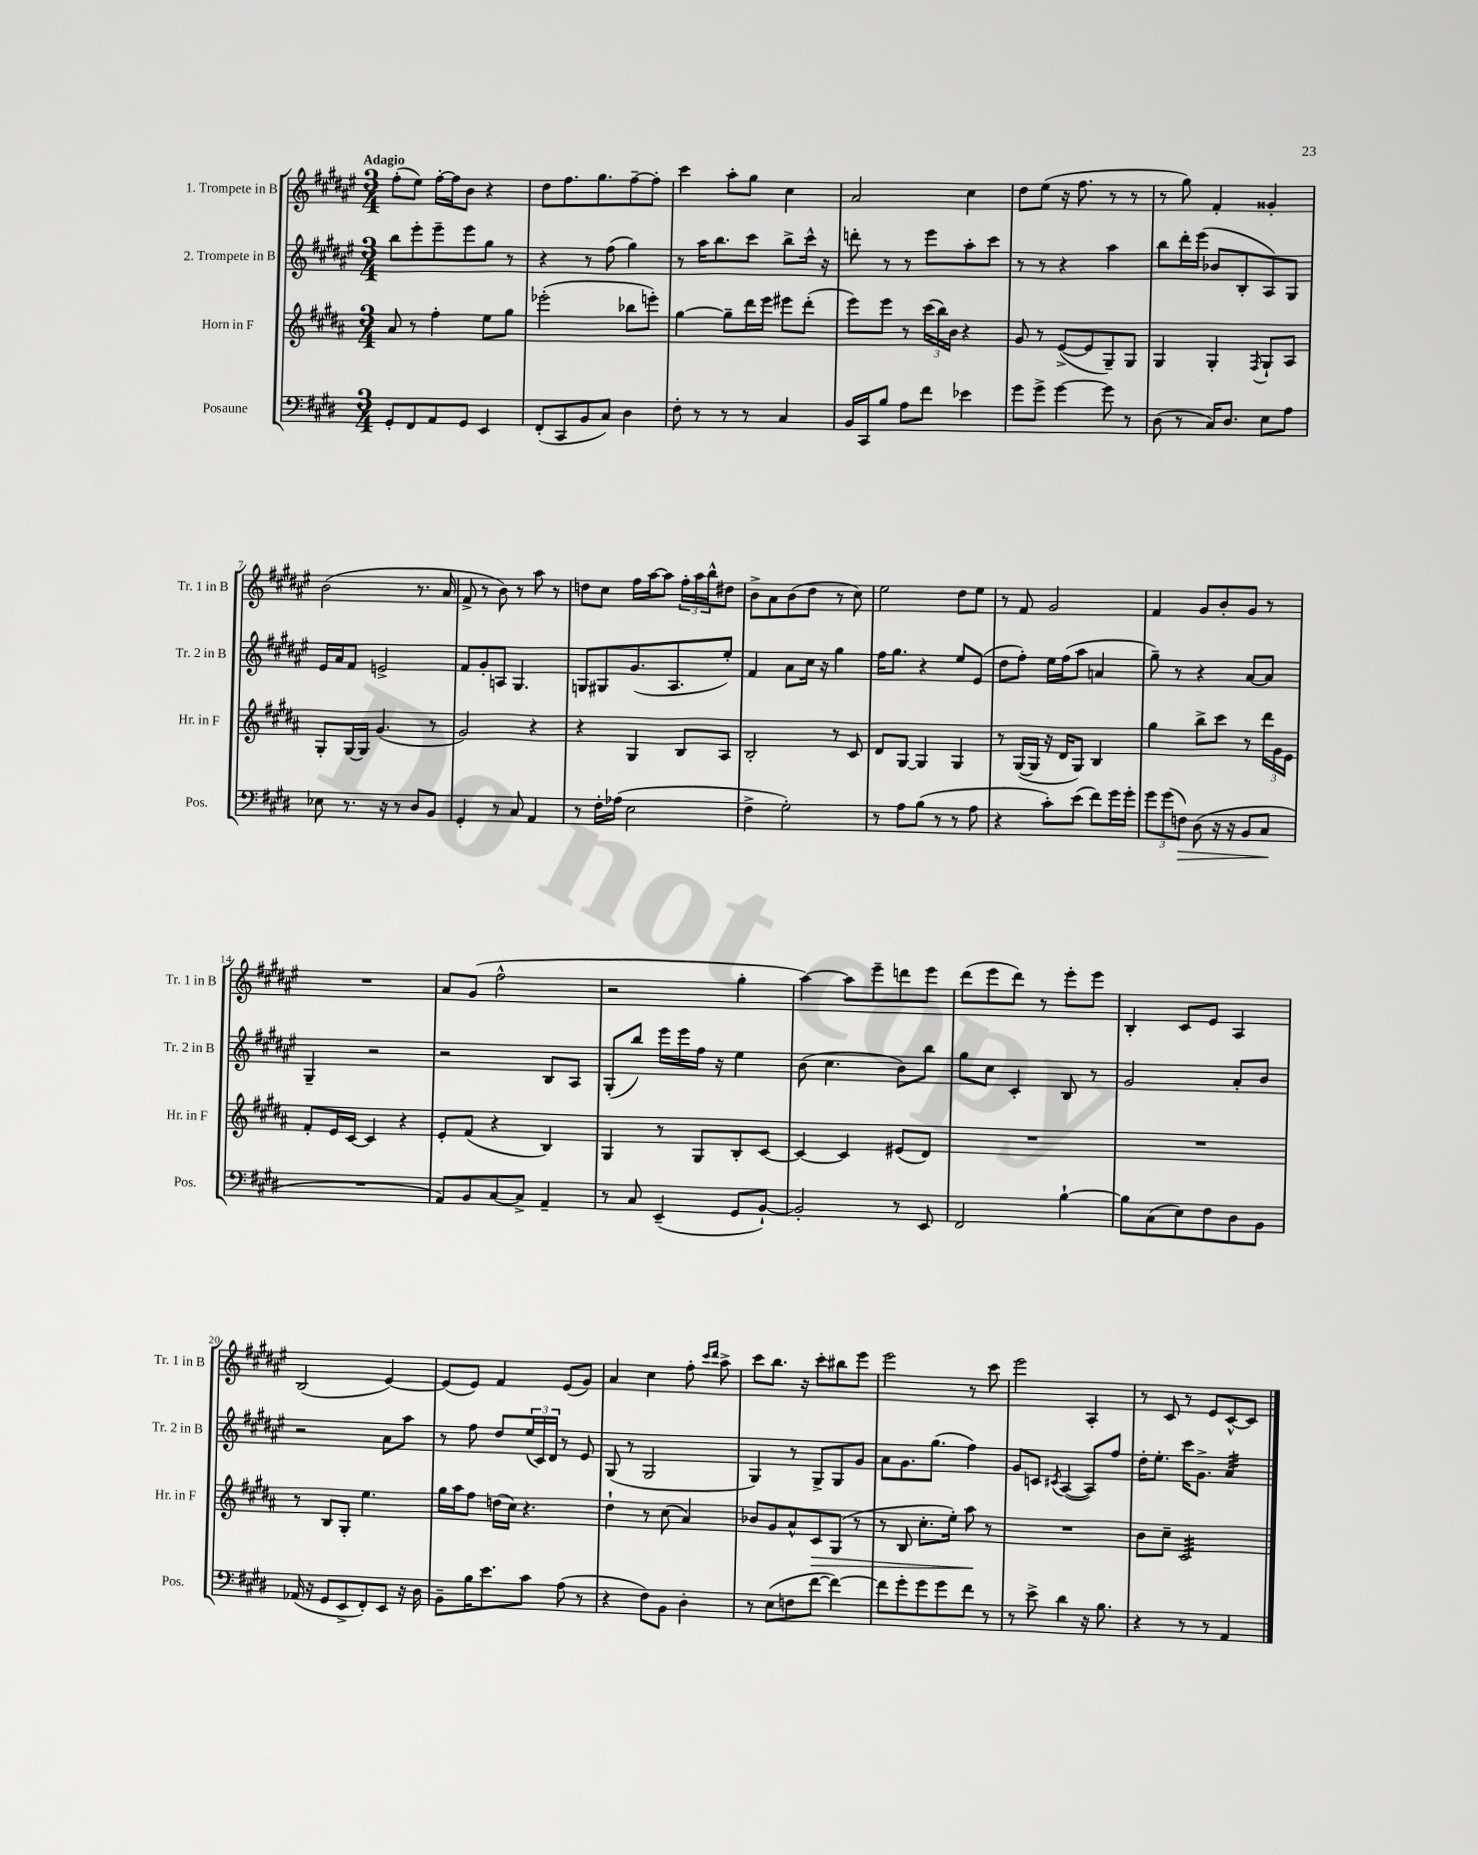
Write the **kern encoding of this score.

**kern	**dynam	**kern	**dynam	**kern	**kern
*part4	*part4	*part3	*part3	*part2	*part1
*staff4	*staff4	*staff3	*staff3	*staff2	*staff1
*I"Posaune	*	*I"Horn in F	*	*I"2. Trompete in B	*I"1. Trompete in B
*I'Pos.	*	*I'Hr. in F	*	*I'Tr. 2 in B	*I'Tr. 1 in B
*clefF4	*	*clefG2	*	*clefG2	*clefG2
*k[f#c#g#d#]	*	*k[f#c#g#d#a#]	*	*k[f#c#g#d#a#e#]	*k[f#c#g#d#a#e#]
*M3/4	*	*M3/4	*	*M3/4	*M3/4
=1	=1	=1	=1	=1	=1
!	!	!	!	!	!LO:TX:a:B:t=Adagio
8GG#'/L	.	8a#/	.	8bb\L	(8ff#'\L
8FF#/	.	8r	.	8eee#'\	8ee#\J)
8AA/	.	4ff#'\	.	8eee#~\	[16ff#'\LL
.	.	.	.	.	16ff#\J]
8GG#/J	.	.	.	8eee#\	8b\J
4EE/	.	8ee\L	.	8gg#\J	4r
.	.	8gg#\J	.	8r	.
=2	=2	=2	=2	=2	=2
(8FF#'/L	.	(2eee-X'\	.	4r	8dd#\L
8CC#/	.	.	.	.	8.ff#\
8BB/	.	.	.	8r	.
.	.	.	.	.	8.gg#\
8C#/J)	.	.	.	(8ff#\	.
4D#\	.	8bb-X\L	.	4gg#\)	[8ff#~\
.	.	8eeen'\J)	.	.	8ff#'\J]
=3	=3	=3	=3	=3	=3
8F#'\	.	[4gg#\	.	8r	4ccc#\
8r	.	.	.	16aa#\KL	.
.	.	.	.	8.bb\	.
8r	.	8gg#~\L]	.	.	8aa#'\L
8r	.	16ddd#\L	.	8ccc#\J	8gg#\J
.	.	16eee\JJ	.	.	.
4C#/	.	8eee#X\L	.	8bb^\L	4cc#\
.	.	(8ddd#'\J	.	16ccc#^^\Jk	.
.	.	.	.	16r	.
=4	=4	=4	=4	=4	=4
16BB/LL	.	8eee\L)	.	8dddn'\	2a#/
16CC#/J	.	.	.	.	.
8B/J	.	8eee\J	.	8r	.
8A\L	.	8r	.	8r	.
8f#\J	.	(24ccc#\LL	.	8eee#\L	.
.	.	24bb\)	.	.	.
.	.	24b\JJ	.	.	.
4e-X\	.	4r	.	8aa#'\	4cc#\
.	.	.	.	8ccc#\J	.
=5	=5	=5	=5	=5	=5
8g#\L	.	8g#/	.	8r	8dd#\L
8g#^\J	.	8r	.	8r	(8ee#\J
[4g#\	.	([8e^/L	.	4r	16r
.	.	.	.	.	8.ff#\
.	.	8e/]	.	.	.
8g#\]	.	8G#~/)	.	4aa#\	8r
8r	.	8G#/J	.	.	8r
=6	=6	=6	=6	=6	=6
(8D#\	.	4G#/	.	8bb\L	8r
8r	.	.	.	16ddd#'\L	8gg#\)
.	.	.	.	(16eee#\JJ	.
16C#/KL)	.	4G#'/	.	8b-X/L	4f#'/
8.D#/J	.	.	.	.	.
.	.	.	.	8B'/	.
.	.	8qF#/	.	.	.
8E\L	.	8G#`/L	.	8A#/)	4g##X'/
8A\J	.	8A#/J	.	8G#/J	.
!!LO:LB:g=z
=7	=7	=7	=7	=7	=7
8E-X\	.	8G#'/L	.	16e#/LL	(2b\
.	.	.	.	16a#/J	.
8.r	.	[16G#/L	.	8f#/J	.
.	.	16G#/JJ]	.	.	.
.	.	(4.g#/	.	2en^/	.
16r	.	.	.	.	.
8r	.	.	.	.	.
8D#/L	.	.	.	.	8.r
8BB/J	.	8r	.	.	.
.	.	.	.	.	16a#/
=8	=8	=8	=8	=8	=8
4GG#'/	.	2g#/)	.	8f#/L	8f#^/
.	.	.	.	8g#'/	8r
8r	.	.	.	8An/J	8b\)
8C#/	.	.	.	4.G#/	8r
4AA/	.	4r	.	.	8aa#\
.	.	.	.	.	8r
=9	=9	=9	=9	=9	=9
8r	.	4r	.	8Gn/L	8ddn\L
16F#'\LL	.	.	.	8G#X/	8cc#\J
(16A-X\JJ	.	.	.	.	.
2E\	.	4G#/	.	(8.g#/	16ff#\LL
.	.	.	.	.	[16aa#\J
.	.	.	.	.	8aa#\J]
.	.	.	.	8.A#/	.
.	.	8B/L	.	.	24ff#'\LL
.	.	.	.	.	24aa#\
.	.	.	.	.	24bb^^\J
.	.	8A#/J	.	8ee#'/J)	8dd#X\J
=10	=10	=10	=10	=10	=10
4F#^\	.	2B'/	.	4f#/	8b^\L
.	.	.	.	.	8a#\
2G#'\)	.	.	.	8a#\L	(8b\
.	.	.	.	16cc#\Jk	8dd#\J
.	.	.	.	16r	.
.	.	8r	.	4gg#\	8r
.	.	8c#/	.	.	8cc#\)
=11	=11	=11	=11	=11	=11
8r	.	8d#/L	.	16ff#\KL	2ee#\
.	.	.	.	8.gg#\J	.
8A\L	.	[8G#/J	.	.	.
(8B\J	.	4G#/]	.	4r	.
8r	.	.	.	.	.
8r	.	4G#/	.	8ee#/L	8dd#\L
8A\	.	.	.	(8e#/J	8ee#\J
=12	=12	=12	=12	=12	=12
4r	.	8r	.	8dd#\L	8r
.	.	([16G#/LL	.	8ff#'\J)	8f#/
.	.	16G#/JJ]	.	.	.
8c#'\L)	.	16r	.	16ee#\LL	2g#/
.	.	16d#/KL	.	(16ff#\J	.
(8e\J	.	8G#/J)	.	8aa#\J	.
8f#\L)	.	4B/	.	4an/	.
16g#\L	.	.	.	.	.
16g#'\JJ	.	.	.	.	.
=13	=13	=13	=13	=13	=13
12g#\L	.	4gg#\	.	8gg#~\)	4f#/
(12g#\	.	.	.	.	.
.	.	.	.	8r	.
!	!LO:HP:b	!	!	!	!
12Fn\J)	>	.	.	.	.
(8D#\	.	8bb^\L	.	4r	8g#/L
16r	.	8ccc#\J	.	.	8b'/
16r	.	.	.	.	.
8BB/L	.	8r	.	[8a#/L	8g#/J
8C#/J	.	24ddd#\LL	.	8a#/J]	8r
.	.	24g#\	.	.	.
.	.	24e\JJ	.	.	.
.	]	.	.	.	.
!!LO:LB:g=z
=14	=14	=14	=14	=14	=14
2.r	.	8f#'/L	.	4G#~/	2.r
.	.	16e/L	.	.	.
.	.	[16c#/JJ	.	.	.
.	.	4c#/]	.	2r	.
.	.	4r	.	.	.
=15	=15	=15	=15	=15	=15
8AA/L)	.	8e'/L	.	2r	8a#/L
8BB/	.	(8f#/J	.	.	(8g#/J
[8C#/	.	4r	.	.	2ff#^^\
8C#^/J]	.	.	.	.	.
4AA~/	.	4B/)	.	8B/L	.
.	.	.	.	8A#/J	.
=16	=16	=16	=16	=16	=16
8r	.	4G#/	.	(8G#'/L	2r
8C#/	.	.	.	8bb/J)	.
(4EE~/	.	8r	.	16eee#\LL	.
.	.	.	.	16eee#\	.
.	.	8G#/L	.	16ff#\JJ	.
.	.	.	.	16r	.
8GG#/L	.	8B'/	.	4ee#\	4gg#'\
[8BB`/J)	.	[8c#/J	.	.	.
=17	=17	=17	=17	=17	=17
2BB'/]	.	4c#/_	.	(8b\	[4aa#\)
.	.	.	.	4.cc#\	.
.	.	4c#/]	.	.	8aa#\L]
.	.	.	.	.	8eee#~\
8r	.	(8e#X/L	.	8b\L)	8dddn\
8EE/	.	8d#/J)	.	8bb\J	8eee#\J
=18	=18	=18	=18	=18	=18
2FF#/	.	2.r	.	8gg#\L	(8ddd#\L
.	.	.	.	8cc#\J	8eee#\
.	.	.	.	4c#'/	8ddd#\J)
.	.	.	.	.	8r
[4B`\	.	.	.	8B/	8eee#'\L
.	.	.	.	8r	8eee#\J
=19	=19	=19	=19	=19	=19
8B\L]	.	2.r	.	2g#/	4B'/
(8C#\	.	.	.	.	.
8E\)	.	.	.	.	8c#/L
8F#\	.	.	.	.	8e#/J
8D#\	.	.	.	8a#'/L	4A#/
8BB\J	.	.	.	8b/J	.
!!LO:LB:g=z
=20	=20	=20	=20	=20	=20
(16AA-X/	.	8r	.	2r	(2B/
16r	.	.	.	.	.
8GG#/L	.	8B/L	.	.	.
8EE^/	.	8G#'/J	.	.	.
8FF#'/)	.	4.ee\	.	.	.
8EE/J	.	.	.	8a#\L	[4e#/)
16r	.	.	.	8aa#\J	.
16D#\	.	.	.	.	.
=21	=21	=21	=21	=21	=21
8BB~\L	.	16gg#\LL	.	8r	(8e#/L]
.	.	16aa#\J	.	.	.
16B\K	.	8ff#\J	.	8ff#\	8e#/J)
8.e\	.	.	.	.	.
.	.	(16ddn\LL	.	8dd#/L	4f#/
.	.	16cc#\JJ)	.	.	.
8c#\J	.	4.r	.	(24ee#/L	.
.	.	.	.	24c#/)	.
.	.	.	.	24d#/JJ	.
(8A\	.	.	.	8r	(8e#/L
8r	.	.	.	8e#/	8g#/J)
=22	=22	=22	=22	=22	=22
4r	.	4dd#`\	.	(8G#/	4a#/
.	.	.	.	8r	.
8F#\L)	.	8r	.	2G#/	4cc#\
8BB\J	.	(8cc#\	.	.	.
4D#'\	.	4a#/)	.	.	8ff#'\
.	.	.	.	.	16qqccc#/LL
.	.	.	.	.	16qqddd#/JJ
.	.	.	.	.	8aa#^\
=23	=23	=23	=23	=23	=23
8r	.	8b-X/L	.	4G#/)	8ccc#\L
(8E\L	.	8g#/	.	.	8.bb\J
8Fn\	.	8a#^^/	.	8r	.
.	.	.	.	.	16r
!	!	!	!LO:HP:b	!	!
[8f#\J	.	8c#/	>	8G#^/L	8ccc#'\L
4f#\_)	.	(8G#/J	.	8G#/	8bb#X\
.	.	8r	.	8g#/J	8eee#\J
=24	=24	=24	=24	=24	=24
8f#\L]	.	8r	.	8a#\L	2eee#\
8g#'\	.	8B/	.	8.g#\	.
8g#\	.	8.cc#'\L	.	.	.
.	.	.	.	(8.gg#\J	.
8g#\	.	.	.	.	.
.	.	16ee'\Jk)	.	.	.
8f#\J	.	8aa#\	.	4ff#\)	8r
8r	.	8r	]	.	8ccc#\
=25	=25	=25	=25	=25	=25
8r	.	2.r	.	8g#/L	2eee#\
8e^\	.	.	.	8cn/J	.
.	.	.	.	8qc#X/	.
4d#\	.	.	.	([4A#/	.
16r	.	.	.	8A#/L])	4A#'/
8.B\	.	.	.	.	.
.	.	.	.	8ff#/J	.
=26	=26	=26	=26	=26	=26
4r	.	8b\L	.	16dd#'\KL	8r
.	.	.	.	8.ee#'\J	.
.	.	8cc#~\J	.	.	8c#/
*	*	*tremolo	*	*	*
8r	.	32c#/LLL	.	16ccc#\KL	8r
.	.	32c#/	.	.	.
.	.	32c#/	.	8.g#^\J	.
.	.	32c#/	.	.	.
8r	.	32c#/	.	.	8e#/L
.	.	32c#/	.	.	.
.	.	32c#/	.	.	.
.	.	32c#/	.	.	.
*	*	*	*	*tremolo	*
4AA/	.	32c#/	.	32a#/LLL	[8c#^^/
.	.	32c#/	.	32a#/	.
.	.	32c#/	.	32a#/	.
.	.	32c#/	.	32a#/	.
.	.	32c#/	.	32a#/	8c#/J]
.	.	32c#/	.	32a#/	.
.	.	32c#/	.	32a#/	.
.	.	32c#/JJJ	.	32a#/JJJ	.
*	*	*	*	*Xtremolo	*
*	*	*Xtremolo	*	*	*
==	==	==	==	==	==
*-	*-	*-	*-	*-	*-
